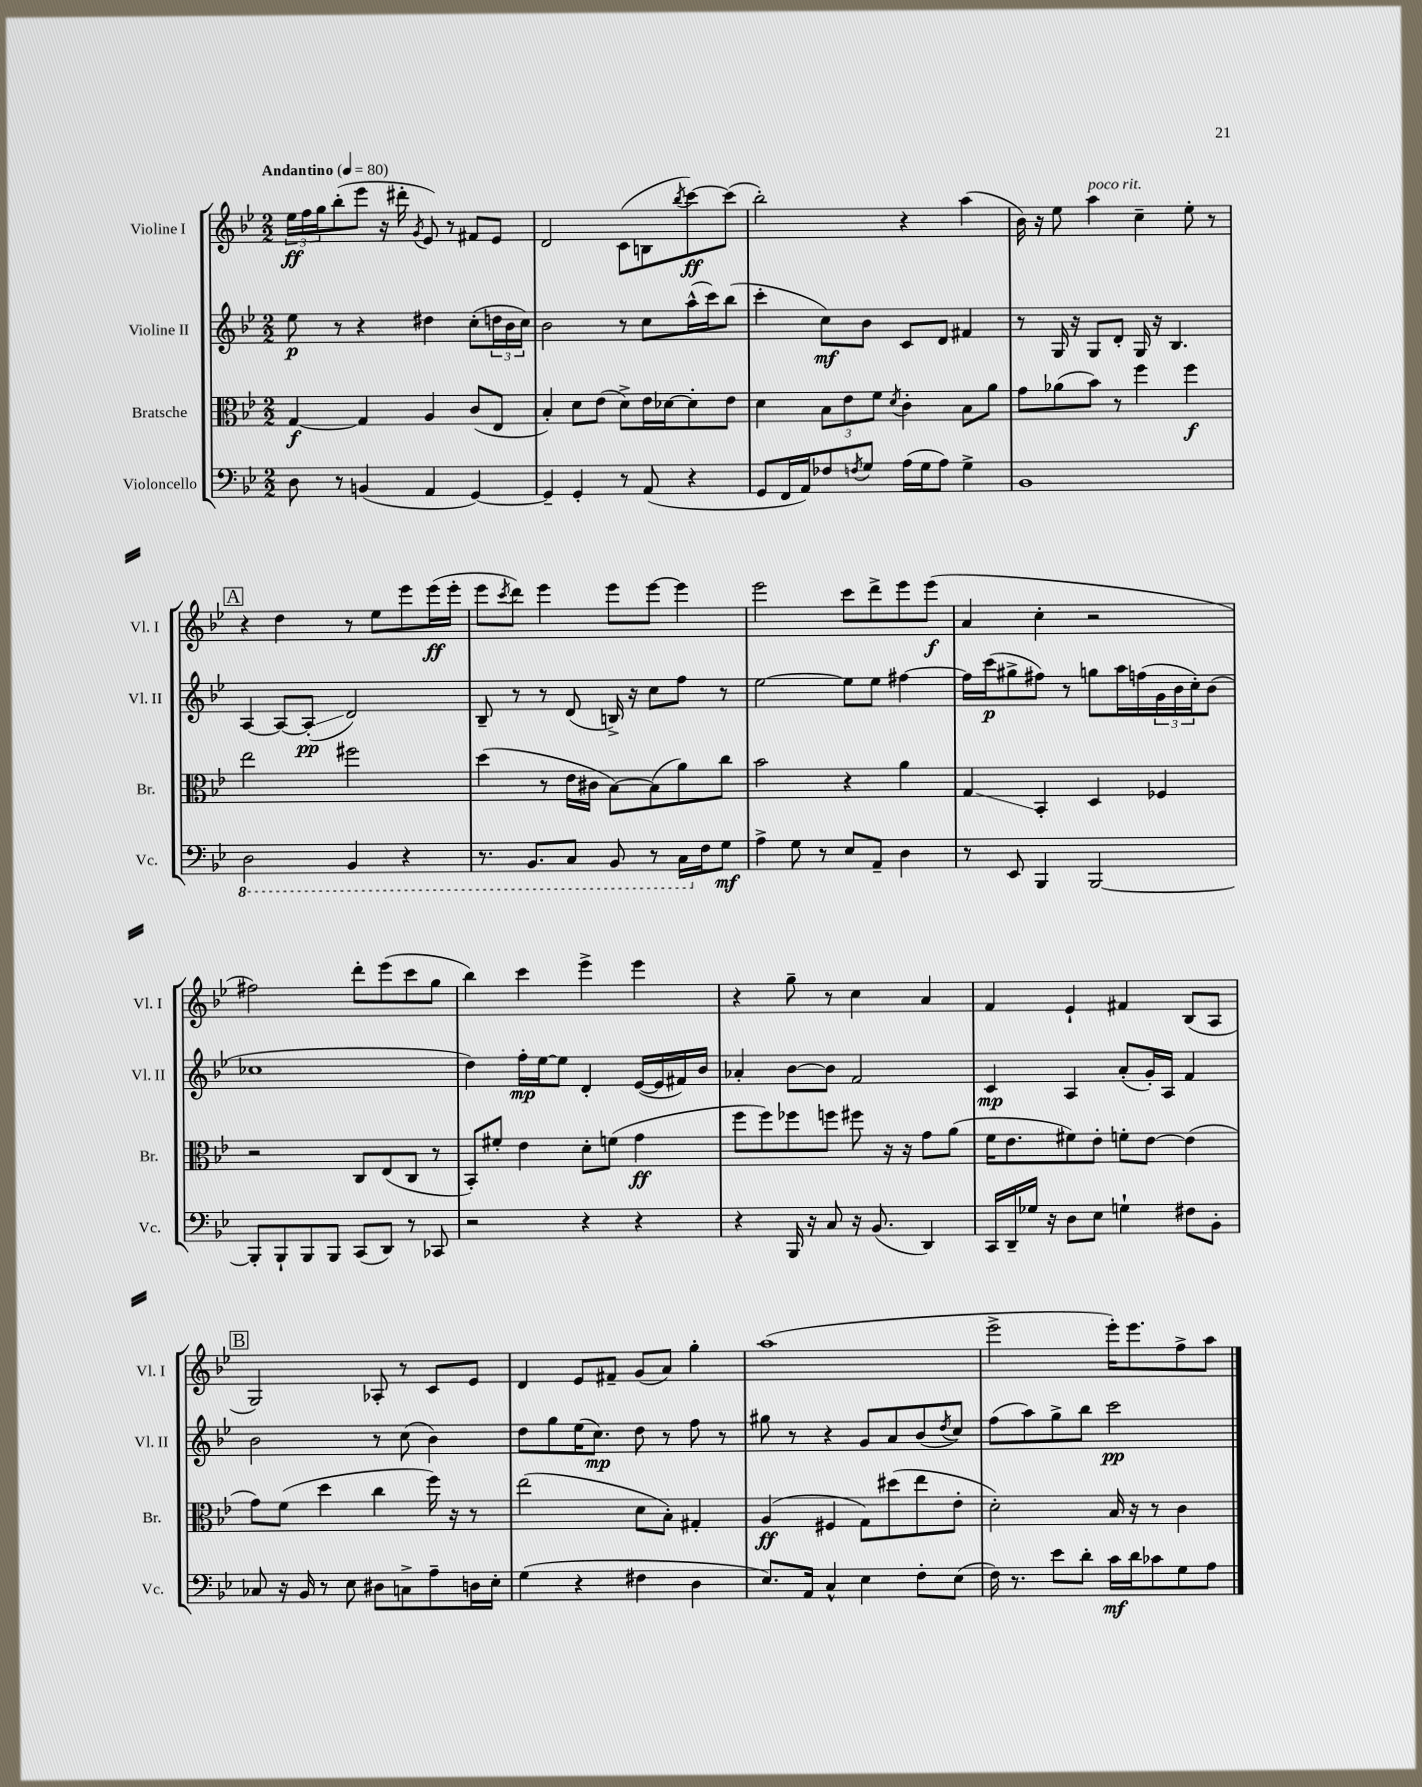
<<
\new StaffGroup <<
\new Staff = "s0" \with { instrumentName = "Violine I" shortInstrumentName = "Vl. I" } {
    \clef treble \key bes \major \numericTimeSignature \time 2/2 \tempo "Andantino" 4 = 80
    \tuplet 3/2 { ees''16\ff f''16 g''16 } bes''8-.( ees'''8 r16 dis'''16-. \acciaccatura { g'8 } ees'8) r8 fis'8 ees'8 |
    d'2 c'8( b8 \acciaccatura { bes''8 } c'''8~\ff) c'''8( |
    bes''2-.) r4 a''4( |
    bes'16) r16 ees''8 a''4^\markup { \italic "poco rit." } c''4-- ees''8-. r8 |
    \mark \markup { \box "A" } r4 d''4 r8 ees''8 ees'''8 ees'''16\ff( ees'''16-. |
    ees'''8 \acciaccatura { c'''8 } d'''8) ees'''4 ees'''8 ees'''8~ ees'''4 |
    ees'''2 c'''8 d'''8-> ees'''8 ees'''8\f( |
    a'4 c''4-. r2 |
    fis''2) d'''8-. ees'''8( c'''8 g''8 |
    bes''4) c'''4 ees'''4-> ees'''4 |
    r4 g''8-- r8 c''4 a'4 |
    f'4 ees'4-! fis'4 bes8( a8 |
    \mark \markup { \box "B" } g2) aes8-. r8 c'8 ees'8 |
    d'4 ees'8 fis'8-- g'8( a'8) g''4-. |
    a''1( |
    ees'''2-> ees'''16-.) ees'''8. f''8-> a''8 \bar "|." |
}
\new Staff = "s1" \with { instrumentName = "Violine II" shortInstrumentName = "Vl. II" } {
    \clef treble \key bes \major \numericTimeSignature \time 2/2
    ees''8\p r8 r4 dis''4 c''8-.( \tuplet 3/2 { d''16 bes'16 c''16) } |
    bes'2 r8 c''8 a''16-^( c'''16) bes''8( |
    c'''4-. c''8\mf) bes'8 c'8 d'8 fis'4 |
    r8 g16 r16 g8 d'8-. g16 r16 bes4. |
    \mark \markup { \box "A" } a4~ a8~ a8-.\glissando\pp( d'2) |
    bes8-- r8 r8 d'8( b16->) r16 c''8 f''8 r8 |
    ees''2~ ees''8 ees''8 fis''4~ |
    fis''16 c'''16\p( gis''8-> fis''8) r8 g''8 a''16 f''16( \tuplet 3/2 { g'16 bes'16 c''16-.) } bes'8( |
    ces''1 |
    d''4) f''16-.\mp ees''16~ ees''8 d'4-. ees'16~( ees'16 fis'16) bes'16 |
    aes'4-. bes'8~ bes'8 f'2 |
    c'4\mp a4 a'8-.( g'16-.) a16 f'4 |
    \mark \markup { \box "B" } bes'2 r8 c''8( bes'4) |
    d''8 g''8 ees''16( c''8.\mp) d''8 r8 f''8 r8 |
    gis''8 r8 r4 g'8 a'8 bes'8( \acciaccatura { d''8 } c''8) |
    f''8( a''8) g''8-> bes''8 c'''2\pp \bar "|." |
}
\new Staff = "s2" \with { instrumentName = "Bratsche" shortInstrumentName = "Br." } {
    \clef alto \key bes \major \numericTimeSignature \time 2/2
    g4~\f g4 a4 c'8( ees8 |
    bes4-.) d'8 ees'8( d'8->) ees'16 des'16~ des'8-. ees'8 |
    d'4 \tuplet 3/2 { bes8 ees'8 f'8 } \acciaccatura { d'8 } c'4-. bes8 a'8 |
    g'8 aes'8( bes'8) r8 f''4 f''4\f |
    \mark \markup { \box "A" } ees''2 fis''2 |
    d''4( r8 ees'16 cis'16 bes8~) bes8( a'8) c''8 |
    bes'2 r4 a'4 |
    g4\glissando bes,4-. d4 fes4 |
    r2 c8 ees8( c8 r8 |
    bes,8-.) fis'8-. ees'4 d'8-. f'8( g'4\ff |
    f''8 f''8) fes''8 f''8 fis''8 r16 r16 g'8 a'8( |
    f'16 ees'8. fis'8) ees'8-. f'8-. ees'8~ ees'4( |
    \mark \markup { \box "B" } g'8) f'8( d''4 c''4 f''16) r16 r8 |
    ees''2( d'8 bes8-.) gis4-. |
    a4\ff( fis4 g8) dis''8( ees''8 ees'8-. |
    d'2-.) bes16 r16 r8 c'4 \bar "|." |
}
\new Staff = "s3" \with { instrumentName = "Violoncello" shortInstrumentName = "Vc." } {
    \clef bass \key bes \major \numericTimeSignature \time 2/2
    d8 r8 b,4( a,4 g,4~) |
    g,4-- g,4-. r8 a,8( r4 |
    g,8 f,16 a,16) fes8 \acciaccatura { f8 } g8 a16( g16 a8) g4-> |
    bes,1 |
    \mark \markup { \box "A" } \ottava #-1 d,2 bes,,4 r4 |
    r8. bes,,8. c,8 bes,,8 r8 c,16 \ottava #0 f16 g8\mf |
    a4-> g8 r8 ees8 a,8-- d4 |
    r8 ees,8 bes,,4 bes,,2~ |
    bes,,8-. bes,,8-! bes,,8 bes,,8 c,8( d,8) r8 ces,8 |
    r2 r4 r4 |
    r4 bes,,16 r16 c8 r16 bes,8.( d,4) |
    c,16 d,16-- ges16 r16 d8 ees8 g4-! fis8 bes,8-. |
    \mark \markup { \box "B" } ces8 r16 bes,16 r8 ees8 dis8 c8-> a8-- d16 ees16-. |
    g4( r4 fis4 d4 |
    ees8.) a,16 c4-^ ees4 f8-. ees8( |
    f16) r8. ees'8 d'8-. c'16\mf d'16 ces'8 g8 a8 \bar "|." |
}
>>
>>
\layout { \context { \Score \remove "Bar_number_engraver" } }
